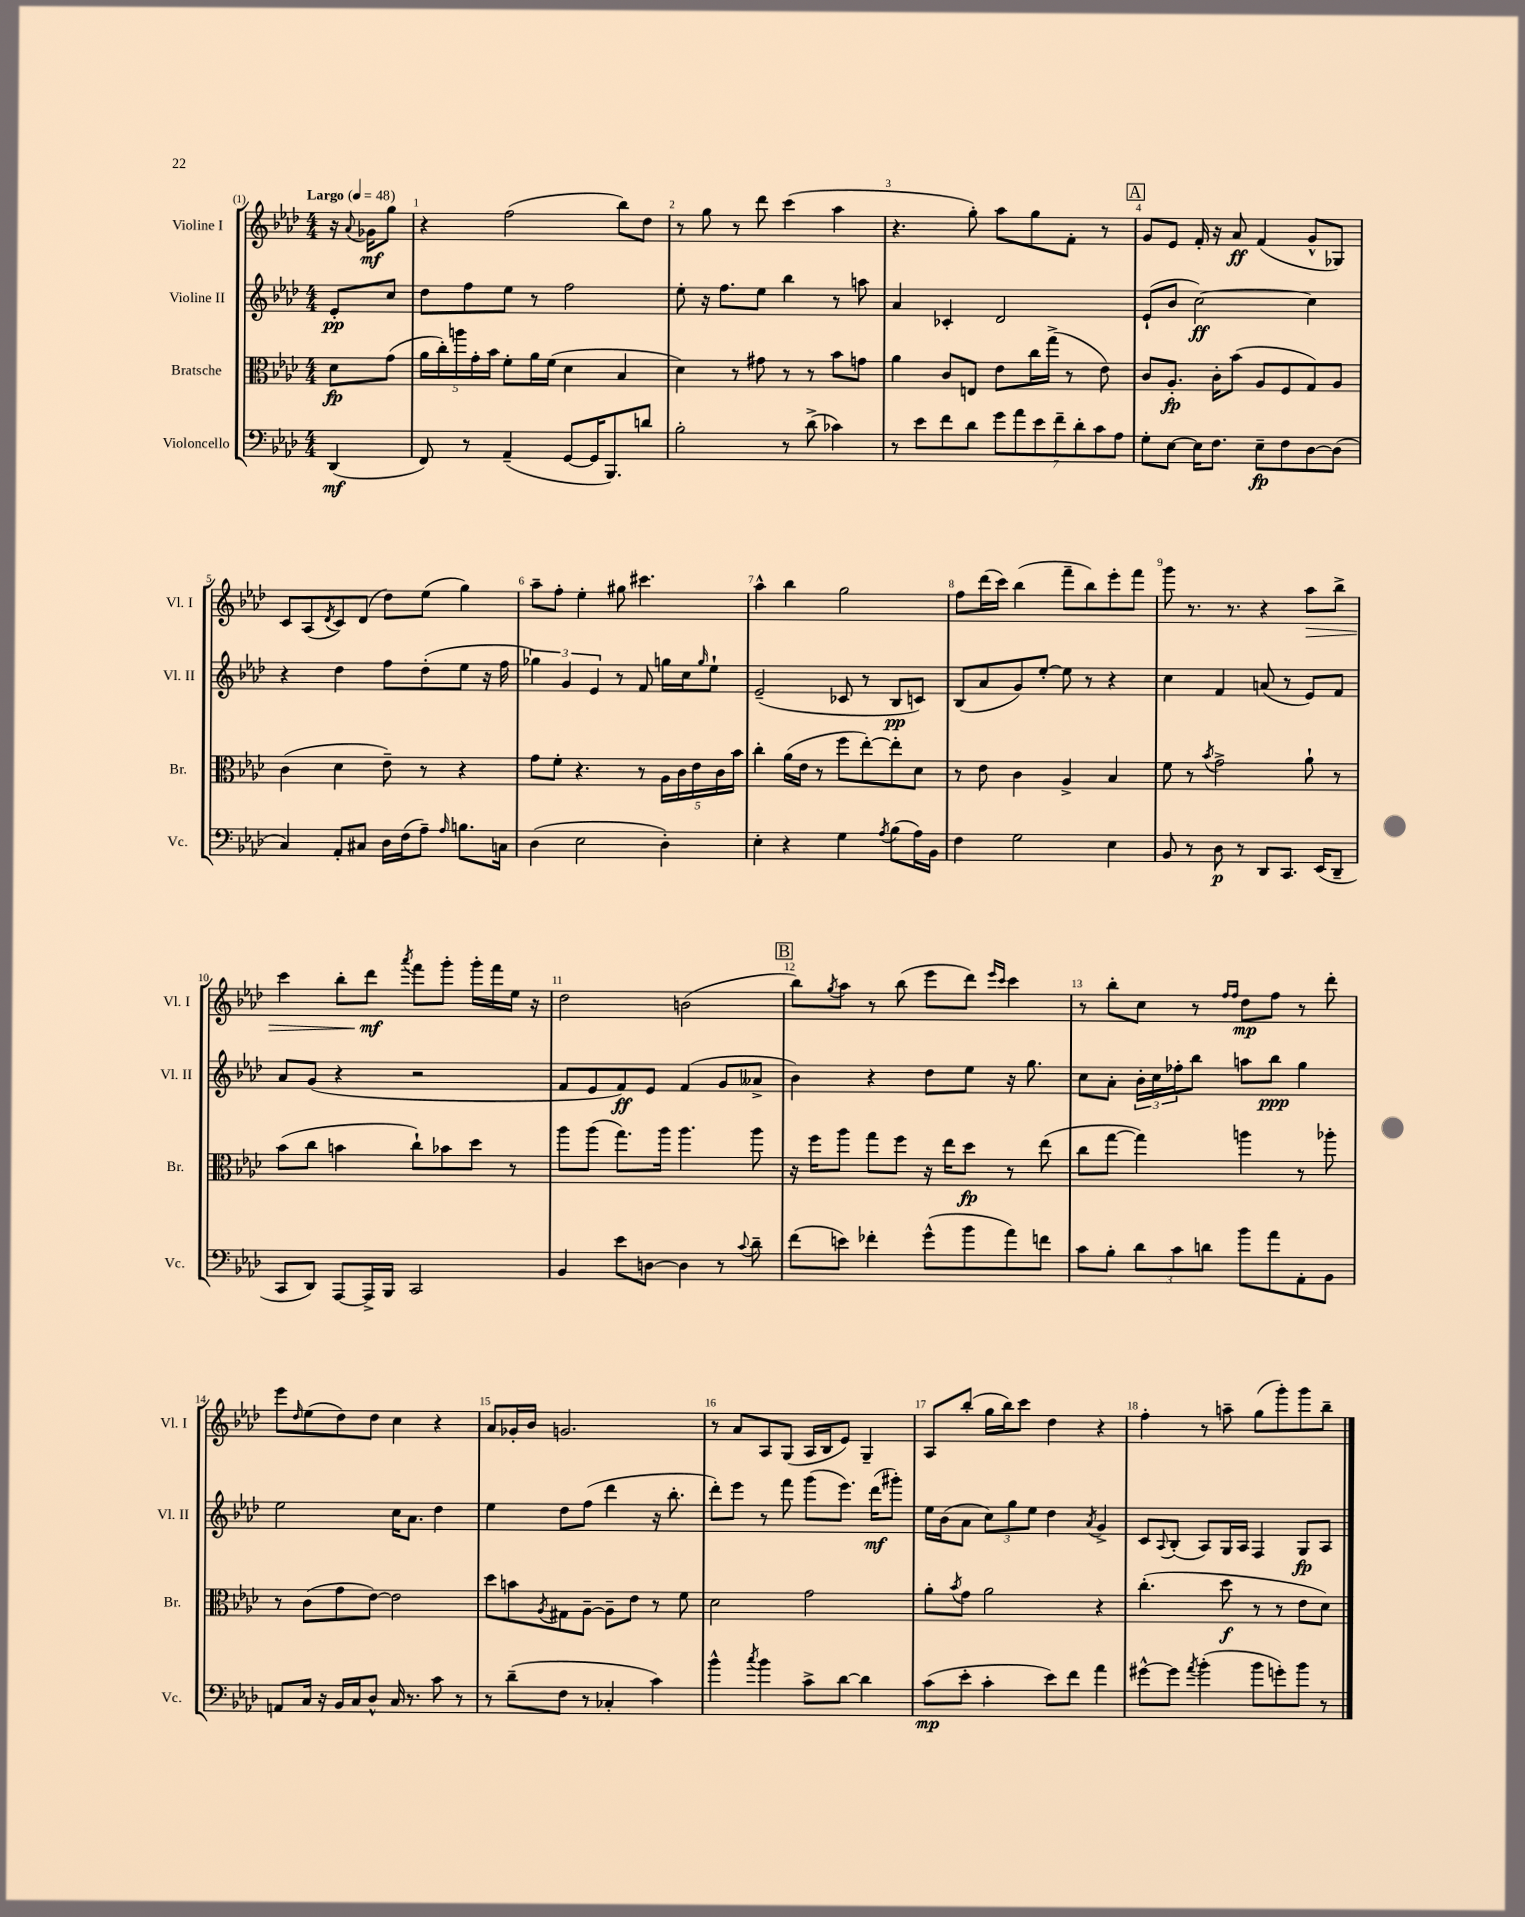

**kern	**kern	**kern	**kern
*staff4	*staff3	*staff2	*staff1
*clefF4	*clefC3	*clefG2	*clefG2
*k[b-e-a-d-]	*k[b-e-a-d-]	*k[b-e-a-d-]	*k[b-e-a-d-]
*M4/4	*M4/4	*M4/4	*M4/4
*MM48	*MM48	*MM48	*MM48
(4DD-	8d-	8e-'	16r
.	.	.	8qqa-
.	.	.	16g-
.	(8g	8cc	8gg
=	=	=	=
8FF)	20a-	8dd-	4r
.	20cc')	.	.
.	20aa	.	.
8r	.	8ff	.
.	20g'	.	.
.	20b-	.	.
(4AA-~	8f'	8ee-	(2ff
.	16a-	8r	.
.	(16f	.	.
[8GG	4d-	2ff	.
16GG]	.	.	.
8.BBB-)	.	.	.
.	4B-	.	8bb-)
8d	.	.	8dd-
=	=	=	=
2B-'	4d-)	8ee-'	8r
.	.	16r	8gg
.	.	8.ff	.
.	8r	.	8r
.	8g#	8ee-	8ddd-
8r	8r	4bb-	(4ccc
(8d-^	8r	.	.
4c-)	8b-	8r	4aa-
.	8g	8aa	.
=	=	=	=
8r	4a-	4a-	4.r
8e-	.	.	.
8f	8c	4c-'	.
8d-	8E	.	8gg')
14g	8e-	2d-	8aa-
14a-	.	.	.
.	16cc	.	8gg
14e-	.	.	.
.	(16gg^	.	.
14f~	.	.	.
.	8r	.	8f'
14d-'	.	.	.
14c	.	.	.
.	8e-)	.	8r
14A-	.	.	.
=	=	=	=
8G'	8c	(8e-`	8g
[8E-	8.A-'	8b-	8e-
16E-]	.	[2cc)	16f'
8.F	16c'	.	16r
.	(8b-	.	8a-
8E-~	8A-	.	(4f
8F	8F	.	.
[8D-	8G)	4cc]	8g^^
(8D-]	8A-	.	8G-)
=	=	=	=
4C)	(4c	4r	8c
.	.	.	(8A-
.	.	.	8qd-
8AA-'	4d-	4dd-	8c)
8C#	.	.	(8d-
16D-	8e-~)	8ff	8dd-)
(16F	.	.	.
8A-~)	8r	(8dd-'	(8ee-
16qqA-	.	.	.
8.B	4r	8ee-	4gg)
.	.	16r	.
16C	.	16ff	.
=	=	=	=
(4D-	8g	6gg-)	8aa-~
.	8f'	.	8ff'
.	.	6g	.
2E-	4.r	.	4ee-'
.	.	6e-	.
.	.	8r	8gg#
.	8r	8f	4.ccc#
4D-')	20A-	16gg	.
.	20c	.	.
.	.	16cc	.
.	20e-	.	.
.	.	16qqgg	.
.	.	8ee-`	.
.	20c	.	.
.	20b-	.	.
=	=	=	=
4E-'	4cc'	(2e-~	4aa-^^
4r	(16a-	.	4bb-
.	16e-	.	.
.	8r	.	.
4G	8ff	8c-	2gg
.	[8ee-')	8r	.
8qA-	.	.	.
(8B-	8ee-']	8B-	.
16A-)	8d-	8c)	.
16BB-	.	.	.
=	=	=	=
4F	8r	(8B-	8ff
.	8e-	8a-	(16ddd-
.	.	.	16ccc)
2G	4c	8g)	(4bb-
.	.	[8ee-'	.
.	4A-^	8ee-]	8fff~
.	.	8r	8bb-)
4E-	4B-	4r	8eee-'
.	.	.	8fff
=	=	=	=
8BB-	8f	4cc	8ggg
8r	8r	.	8.r
.	8qb-	.	.
8D-	2g^	4f	.
.	.	.	8.r
8r	.	.	.
8DD-	.	(8a	4r
8.CC	.	8r	.
.	8a-`	8e-)	8aa-
(16EE-	.	.	.
8DD-~	8r	8f	8bb-^
=	=	=	=
8CC	(8b-	8a-	4ccc
8DD-)	8cc	(8g	.
[8AAA-	4b	4r	8bb-'
16AAA-^]	.	.	8ddd-
16BBB-	.	.	.
.	.	.	8qaaa-
2CC	8cc`)	2r	8fff
.	8b-	.	8ggg'
.	8dd-	.	16ggg'
.	.	.	16fff
.	8r	.	16ee-
.	.	.	16r
=	=	=	=
4BB-	8aa-	8f	2dd-
.	(8aa-	8e-	.
8e-	8.gg)	8f)	.
[8D	.	8e-	.
.	16aa-	.	.
4D]	4.aa-	(4f	(2b
8r	.	8g	.
8qqc	.	.	.
8d-~	8aa-	8a--^	.
=	=	=	=
(8f	16r	4b-)	8bb-)
.	16ff	.	.
.	.	.	8qgg
8e)	8aa-	.	8aa-
4f-'	8gg	4r	8r
.	8ff	.	(8bb-
(8g^^	16r	8dd-	8eee-
.	16ee-	.	.
8b-	8dd-	8ee-	8ddd-)
.	.	.	16qqeee-
.	.	.	16qqccc
8a-)	8r	16r	4ccc
.	.	8.gg	.
8f	(8ee-	.	.
=	=	=	=
8c	8cc	8cc	8r
8B-'	[8gg	8a-'	8bb-'
12d-	4gg])	24b-'	8cc
.	.	24cc	.
12c	.	24ff-'	.
.	.	8bb-	8r
12d	.	.	.
.	.	.	16qqff
.	.	.	16qqff
8b-	4aa	8aa	8dd-
8a-	.	8bb-	8ff
8AA-'	8r	4gg	8r
8BB-	8aa-'	.	8ddd-'
=	=	=	=
8AA	8r	2ee-	8eee-
.	.	.	16qqdd-
16C	(8c	.	(8ee-
16r	.	.	.
16BB-	8g	.	8dd-)
16C	.	.	.
8D-^^	[8e-)	.	8dd-
16C	2e-]	16cc	4cc
8.r	.	8.a-	.
8c	.	4dd-	4r
8r	.	.	.
=	=	=	=
8r	8dd-	4ee-	8a-
(8d-~	8b	.	16g-'
.	.	.	16b-
.	8qA-	.	.
8F	8G#	8dd-	2.g
8r	[8A-~	(8ff	.
4C-'	8A-~]	4ddd-	.
.	8e-	.	.
4c)	8r	16r	.
.	.	8.bb-'	.
.	8f	.	.
=	=	=	=
4b-^^	2d-	8ddd-')	8r
.	.	8eee-	8a-
8qcc	.	.	.
4b-	.	8r	8A-
.	.	8fff	(8G
8c^	2g	(8ggg	16A-
.	.	.	16B-
[8d-	.	8.eee-)	8e-)
4d-]	.	.	4G~
.	.	(16ddd-	.
.	.	8ggg#')	.
=	=	=	=
(8c	8a-'	16ee-	8A-
.	.	(16b-	.
.	8qb-	.	.
8e-'	8g	8a-	(8bb-'
4c'	2a-	12cc)	16gg
.	.	.	16bb-)
.	.	12gg	.
.	.	.	8ccc
.	.	12ee-	.
8e-)	.	4dd-	4dd-
8f	.	.	.
.	.	8qa-	.
4a-	4r	4g^	4r
=	=	=	=
[8g#^^	(4.cc'	8c	4ff'
.	.	8qqA-	.
8g#]	.	(8B-'	.
8qa-	.	.	.
(4b-'	.	8A-)	8r
.	8dd-	16G	8aa~
.	.	16A-	.
8b-	8r	4F	(8gg
8g')	8r	.	8ggg')
8b-	8e-	8G	8ggg
8r	8d-)	8A-	8bb-~
==	==	==	==
*-	*-	*-	*-
